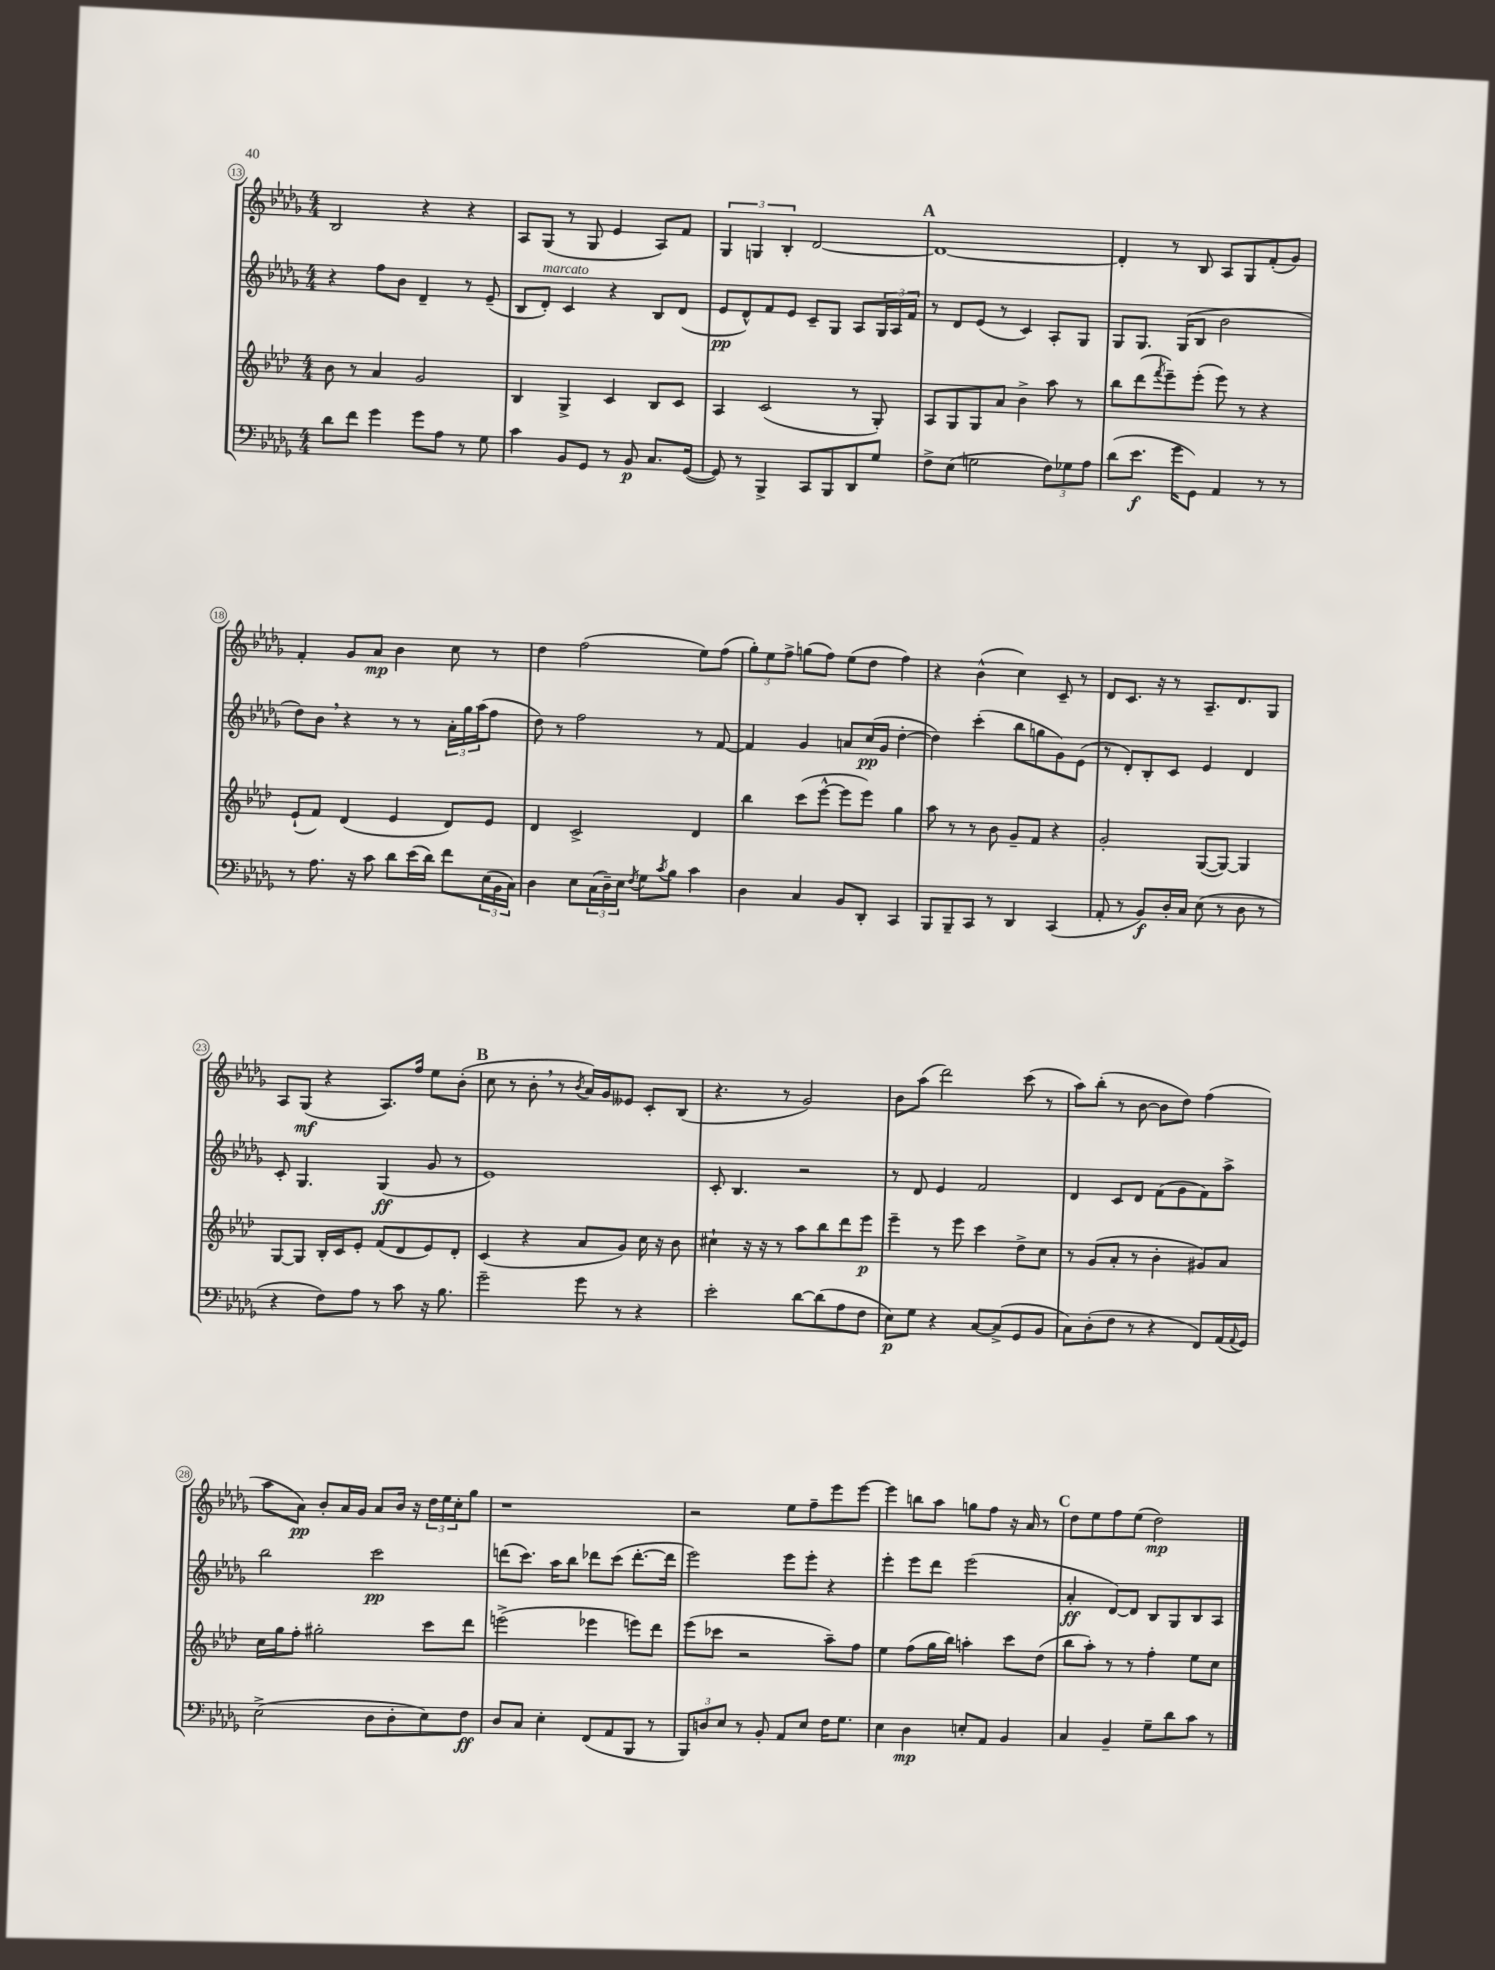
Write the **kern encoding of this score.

**kern	**kern	**kern	**kern
*staff4	*staff3	*staff2	*staff1
*clefF4	*clefG2	*clefG2	*clefG2
*k[b-e-a-d-g-]	*k[b-e-a-d-]	*k[b-e-a-d-g-]	*k[b-e-a-d-g-]
*M4/4	*M4/4	*M4/4	*M4/4
8d-	8b-	4r	2B-
8f	8r	.	.
4g-	4a-	8ff	.
.	.	8b-	.
8g-	2g	4d-~	4r
8A-	.	.	.
8r	.	8r	4r
8G-	.	(8e-~	.
=	=	=	=
4c	4B-	8B-	8A-
.	.	8d-')	(8G-
8BB-	4G^	4c	8r
8GG-	.	.	8G-
8r	4c	4r	4e-
8BB-	.	.	.
8.C	8B-	8B-	8A-)
.	8c	(8d-	8f
([16GG-	.	.	.
=	=	=	=
8GG-])	4A-	8e-	6G-
8r	.	8d-^^)	.
.	.	.	6G
4BBB-^	(2c	8f	.
.	.	.	6B-'
.	.	8e-	.
8CC	.	8c~	[2d-
8BBB-	.	8G-	.
8DD-	8r	8A-	.
8G-	8G')	24G-	.
.	.	24A-	.
.	.	24f	.
=	=	=	=
8F^	8A-	8r	1d-_
(8E-	8G	8d-	.
2G	8G	(8e-	.
.	8a-	8r	.
.	4b-^	4c)	.
12F)	8aa-	8A-'	.
12G-	.	.	.
.	8r	8G-	.
12A-	.	.	.
=	=	=	=
(8d-	8bb-	8G-	4d-']
8.e-	(8ddd-	8.G-	.
.	8qfff	.	.
.	8eee-~)	.	8r
16g-	.	(16G-	.
8GG-)	(8eee-'	8B-	8B-
4AA-	8eee-)	2b-	8A-
.	8r	.	8G-
8r	4r	.	(8f'
8r	.	.	8g-)
=	=	=	=
8r	(8e-`	8dd-)	4f'
8.A-	8f)	8b-	.
.	(4d-	4r	8g-
16r	.	.	.
8c	.	.	8a-
8d-	4e-	8r	4b-
(16e-	.	8r	.
16d-)	.	.	.
8f	8d-)	24a-'	8cc
.	.	24gg-	.
.	.	(24aa-	.
(24E-	8e-	8ff	8r
24BB-	.	.	.
24C)	.	.	.
=	=	=	=
4D-	4d-	8dd-)	4dd-
.	.	8r	.
8E-	2c^	2ff	(2ff
(24C	.	.	.
24D-~)	.	.	.
24E-	.	.	.
8qF	.	.	.
8G-	.	.	.
8qc	.	.	.
8B-	.	.	.
4c	4d-	8r	8ee-)
.	.	[8f	(8ff
=	=	=	=
4D-	4bb-	4f]	12gg-')
.	.	.	12ee-
.	.	.	12ff^
4C	(8ccc	4g-	(8gg
.	[8eee-^^	.	8ff)
8BB-	8eee-]	8a	(8ee-
8DD-'	8eee-)	(16cc	8dd-
.	.	16g-	.
4CC	4gg	[4dd-'	4ff)
=	=	=	=
8BBB-	8aa-	4dd-])	4r
8BBB-~	8r	.	.
8CC	8r	(4ccc'	(4b-^^
8r	8b-	.	.
4DD-	8g~	8bb-	4cc)
.	8f	8gg	.
(4CC	4r	8g-)	8c~
.	.	(8e-	8r
=	=	=	=
8AA-'	2g'	8r	8d-
8r	.	8d-')	8.c
8BB-)	.	8B-'	.
.	.	.	16r
16D-'	.	8c	8r
16C	.	.	.
(8E-	([8G	4e-	8.A-~
8r	8G_)	.	.
.	.	.	8.d-
8D-	4G]	4d-	.
8r	.	.	8G-
=	=	=	=
4r	[8G	8c'	8A-
.	8G]	4.G-	(8G-
8F)	16B-'	.	4r
.	16c	.	.
8A-	8e-'	.	.
8r	(8f	(4G-	8.A-)
8c	8d-	.	.
.	.	.	16ff
16r	8e-)	8g-	8ee-
8.B-	.	.	.
.	8d-'	8r	(8b-'
=	=	=	=
2g-~	(4c	1e-)	8cc
.	.	.	8r
.	4r	.	8b-'
.	.	.	8r
.	.	.	8qb-
8g-	8a-	.	16a-)
.	.	.	16g-
8r	8g)	.	8e--
4r	16cc	.	8c'
.	16r	.	.
.	8b-	.	(8B-
=	=	=	=
2e-'	4cc#`	8c'	4.r
.	.	4.B-	.
.	16r	.	.
.	16r	.	.
.	8r	.	8r
[8d-	8aa-	2r	2g-)
(8d-]	8bb-	.	.
8A-	8ddd-	.	.
8F	8eee-	.	.
=	=	=	=
8E-)	4eee-~	8r	8b-
8G-	.	8d-	(8aa-
4r	8r	4e-	2ddd-)
.	8eee-	.	.
[8C	4ccc	2f	.
(8C^]	.	.	.
8GG-	8dd-^	.	(8ccc
8BB-	8cc	.	8r
=	=	=	=
8C)	8r	4d-	8aa-)
(8D-'	(8g	.	(8bb-'
8F	8a-'	8c	8r
8r	8r	8d-	[8b-
4r	4b-'	(8f	8b-]
.	.	8g-	8dd-)
8FF)	8g#)	8f)	(4ff
(16AA-	8a-	8aa-^	.
8qqAA-	.	.	.
16GG-)	.	.	.
=	=	=	=
(2E-^	16cc	2bb-	8aa-
.	16gg	.	.
.	8ff'	.	8a-)
.	2gg#'	.	8b-'
.	.	.	16a-
.	.	.	16g-
8D-	.	2ccc	8a-
8D-'	.	.	16b-
.	.	.	16r
8E-)	8ccc	.	24dd-
.	.	.	24ee-
.	.	.	24cc'
8F	8ddd-	.	8gg-
=	=	=	=
8D-	(2eee^	(8ddd	1r
8C	.	8.ccc)	.
4E-'	.	.	.
.	.	16aa-	.
.	.	8bb-	.
(8FF	4eee-	8ddd-	.
8AA-	.	(8ccc	.
8BBB-	8eee)	[8.ddd-'	.
8r	8ddd-	.	.
.	.	16ddd-]	.
=	=	=	=
12BBB-)	(8eee-	2eee-)	2r
12D	.	.	.
.	8ccc-	.	.
12E-	.	.	.
8r	2r	.	.
8BB-'	.	.	.
8AA-	.	8eee-	8ee-
8E-	.	8eee-'	8ff~
16F	8aa-~)	4r	8eee-
8.G-	.	.	.
.	8ff	.	[8eee-
=	=	=	=
4E-	4ee-	4eee-'	4eee-]
4D-	(8ff	8eee-	8bb
.	16gg	8ddd-	8aa-
.	16bb-)	.	.
8E'	4aa'	(2eee-	8gg
8AA-	.	.	8ff
4BB-	8ccc	.	16r
.	.	.	16a-
.	(8dd-	.	8r
=	=	=	=
4C	8bb-	4a-'	8dd-
.	8aa-')	.	8ee-
4BB-~	8r	[8d-)	8ff
.	8r	8d-]	(8ee-
8G-~	4ff'	8B-	2dd-)
8d-	.	8G-	.
8c	8ee-	8B-	.
8r	8cc	8A-	.
==	==	==	==
*-	*-	*-	*-
